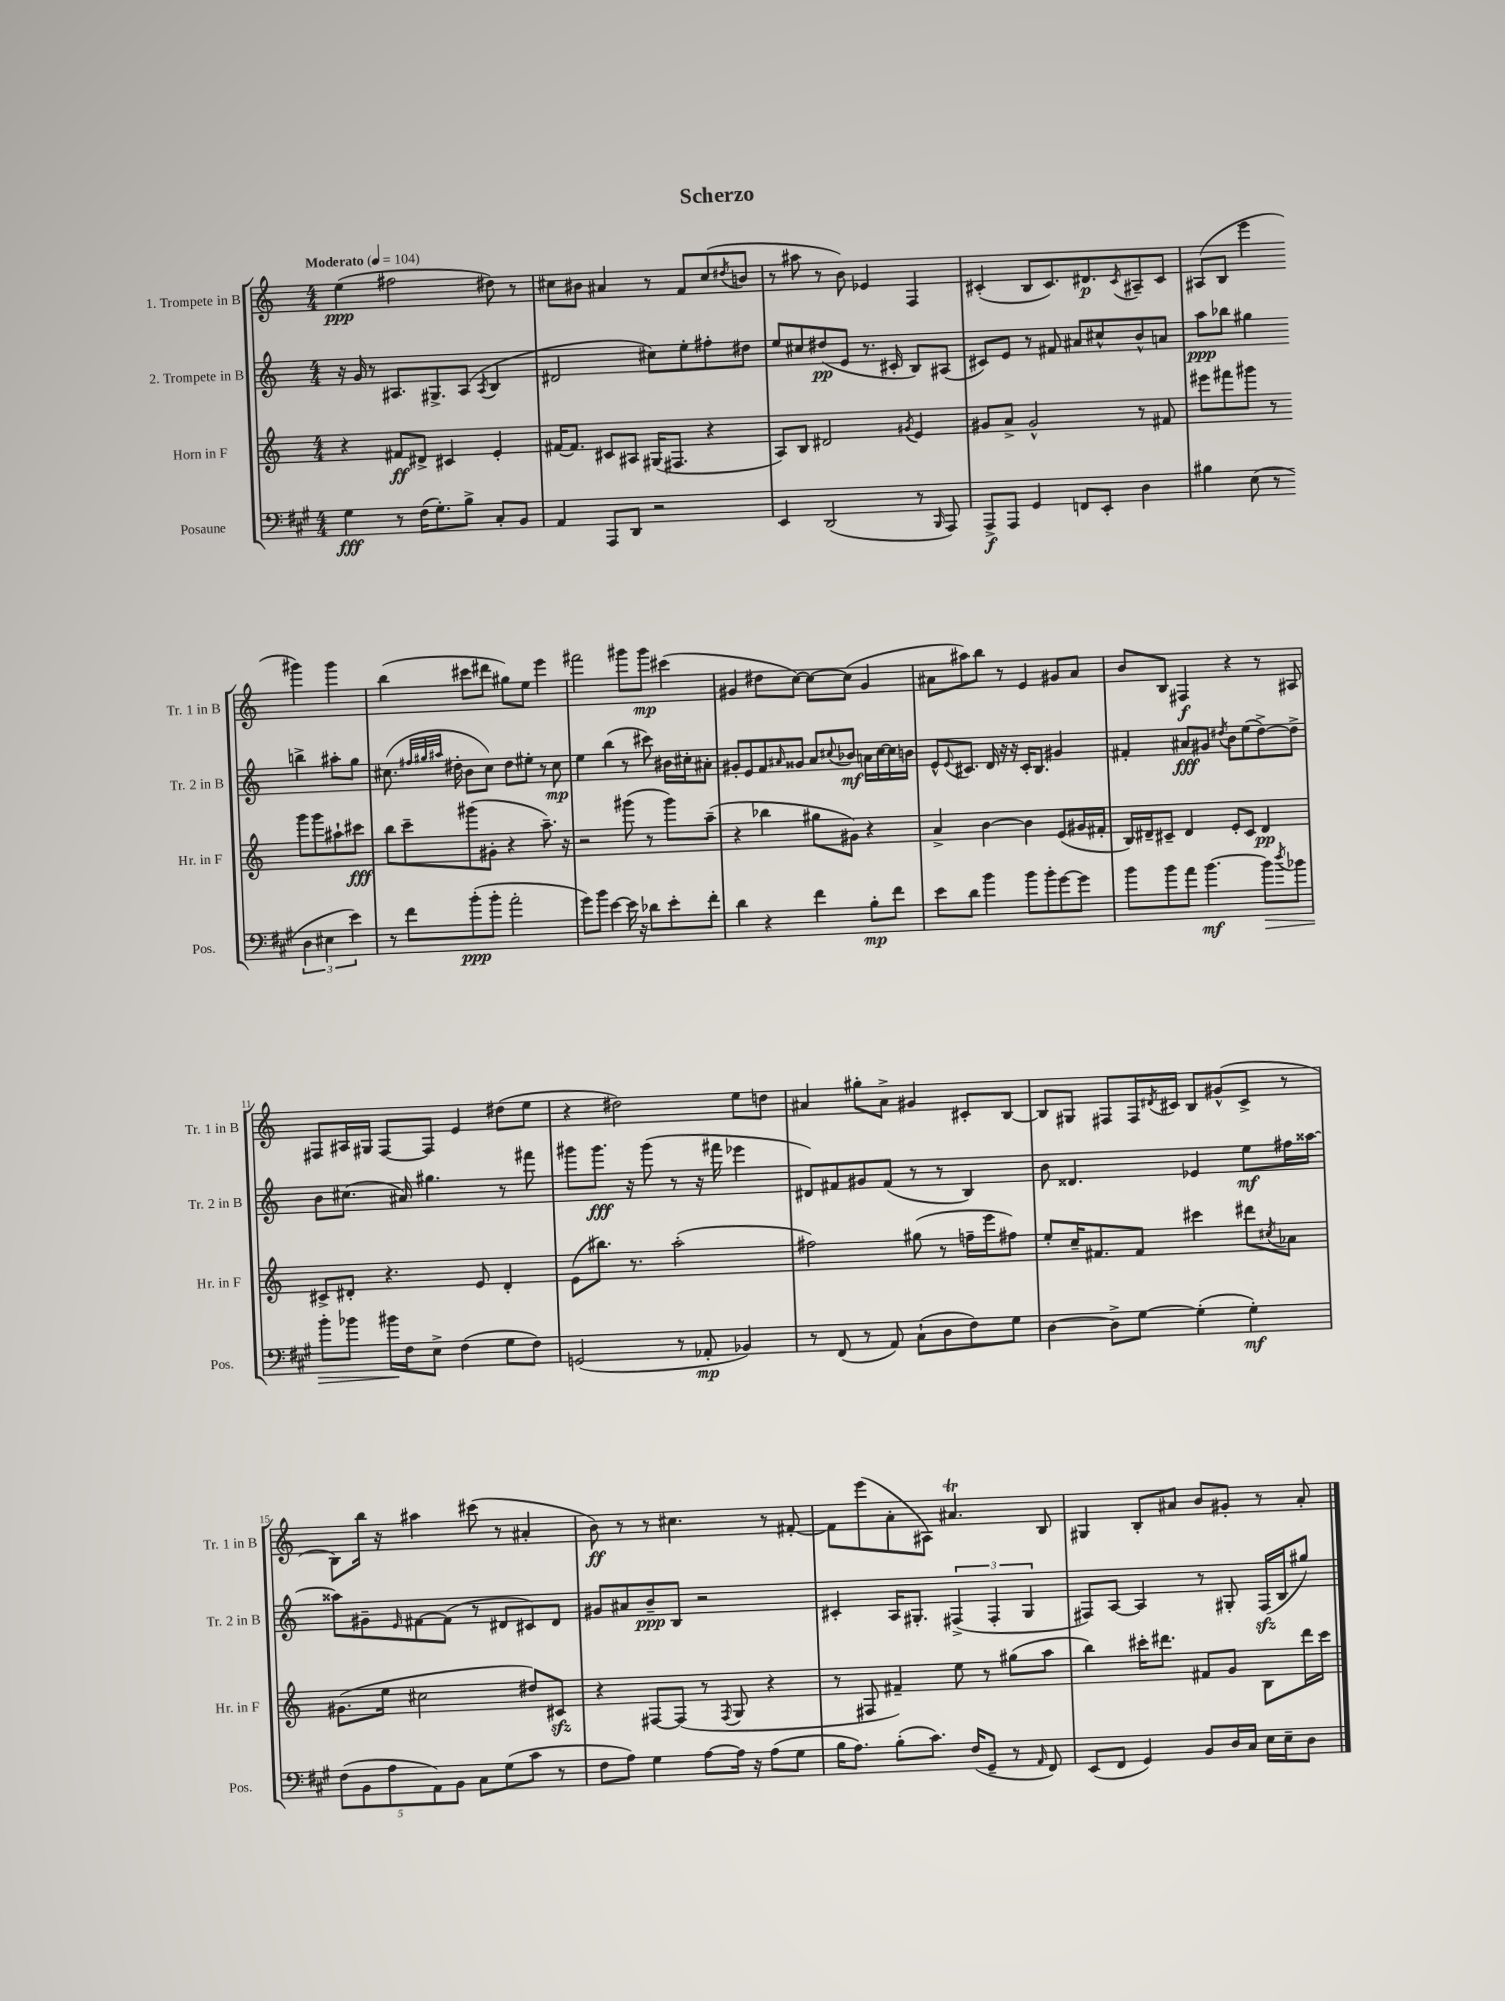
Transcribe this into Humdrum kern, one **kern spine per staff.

**kern	**kern	**kern	**kern
*staff4	*staff3	*staff2	*staff1
*clefF4	*clefG2	*clefG2	*clefG2
*k[f#c#g#]	*k[]	*k[]	*k[]
*M4/4	*M4/4	*M4/4	*M4/4
*MM104	*MM104	*MM104	*MM104
4G#	4r	16r	(4ee
.	.	16g	.
.	.	8r	.
8r	8f#	8.A#	2ff#
(16F#	8d#^	.	.
8.G#')	.	8.G#^	.
.	4c#	.	.
8B^	.	(8A#	.
.	.	8qA#	.
8C#'	4e'	4B	8dd#)
8BB	.	.	8r
=	=	=	=
4AA	[16f#	2d#	8cc#
.	8.f#]	.	.
.	.	.	8b#
8AAA	8c#	.	4a#
8DD	8A#	.	.
2r	(16G#	8cc#)	8r
.	8.F#	.	.
.	.	8ee'	8f
.	4r	8ff#'	(8cc#
.	.	.	8qdd#
.	.	8dd#	8b
=	=	=	=
4EE	8A)	8ee	8r
.	8B	8cc#	8aa#
(2DD	2d#	(8dd#	8r
.	.	8e	8b)
.	.	8.r	4e-
.	.	16c#'	.
.	8qg#	.	.
8r	4e	8B)	4F
16qqBBB	.	.	.
8AAA)	.	(8A#	.
=	=	=	=
8AAA^	8g#	8c#)	(4c#'
8AAA	8a^	8e	.
4GG#	2g#^^	8r	8B
.	.	8f#	8.c#)
8FF	.	8a#	.
.	.	.	8.d#
8EE'	.	8cc#^^	.
.	.	.	8qc#
4D	8r	8b^^	8A#~
.	8f#	8a	8c#
=	=	=	=
4B#	8eee#	8aa	(8A#
.	8fff#	8bb-	8B
(8E	8ggg#	4gg#	4eee
8r	8r	.	.
6D	8ggg#	4bb^	4ggg#)
.	8ggg#	.	.
6E#	.	.	.
.	8aa#`	8aa#'	4ggg#
6e)	.	.	.
.	8ccc#	8gg#	.
=	=	=	=
8r	8bb	(8.cc#	(4bb
8f#	8ccc~	.	.
.	.	32qqff#	.
.	.	32qqgg#	.
.	.	32qqaa#	.
.	.	16dd#'	.
(8b'	(8ggg#	8b	8ccc#
8b'	8g#'	8cc#)	8ddd#
2a'	4r	8dd#	8gg#)
.	.	8ee#'	8ee
.	8.aa~)	8r	4eee
.	.	8cc#	.
.	16r	.	.
=	=	=	=
8g#)	2r	4ee	2fff#
8b	.	.	.
[4e	.	(4bb	.
16e]	(8ggg#	8r	8ggg#
16r	.	.	.
8d-	8r	8ccc#)	8ggg#
8e'	8ggg#)	16b#	(4ccc#
.	.	16cc#'	.
8f#'	(8aa~	8a#'	.
=	=	=	=
4d	4r	8g#'	4g#
.	.	8e	.
4r	4bb-	8f	8dd#
.	.	16qqa#	.
.	.	8g##	[8cc)
4f#	8gg#	8a#	8cc_
.	.	8qqcc#	.
.	8g#)	8b-	(8cc]
8B'	4r	16a	4g#
.	.	[16cc#	.
8f#	.	16cc#]	.
.	.	16b	.
=	=	=	=
8e	4a^	8e^^	8a#
.	.	8qqe	.
8d	.	8.c#	8aa#)
4b	[4b	.	8bb
.	.	16d	.
.	.	16r	8r
.	.	16r	.
8b	4b]	16c#'	4e
.	.	8.B	.
8b'	.	.	.
[8g#	(8e	4g#	8g#
8g#]	16g#	.	8a#
.	16f#'	.	.
=	=	=	=
8b	16B)	4f#'	8b
.	16d#~	.	.
8b	8c#~	.	8B
8a	4d#	8a#	4F#
[4.b	.	8g#	.
.	.	8qdd#	.
.	8e'	8b	4r
.	8c#	(8ee	.
8b]	4d#	[8dd#^)	8r
8qdd	.	.	.
8b-	.	8dd#^]	8A#
=	=	=	=
8b'	8c#^	8b	8F#
8b-	8d#'	(8.cc#	16A#
.	.	.	16G#
16b#	4.r	.	[8F#
16F#	.	16a#)	.
8E^	.	4.gg#	8F#]
(4F#	.	.	4e
.	8e	.	.
8G#	4d#'	8r	(8dd#
8F#)	.	8fff#	8ee
=	=	=	=
(2GG	(8e	8ggg#	4r
.	8.bb#)	8.ggg#	.
.	.	.	2dd#)
.	8.r	16r	.
.	.	(8ggg#	.
8r	(2aa'	8r	.
8AA-'	.	16r	.
.	.	16fff#	.
4BB-)	.	4eee-	8ee
.	.	.	8dd
=	=	=	=
8r	2ff#)	8d#)	4a#
(8FF#	.	8f#	.
8r	.	8g#	8gg#'
8AA)	.	(8f#	8a#^
(8C#`	(8gg#	8r	4g#
8D	8r	8r	.
8F#)	16ff~	4B)	8c#'
.	16eee	.	.
8G#	8ff#)	.	[8B
=	=	=	=
[4D	8ee'	8b	8B]
.	16cc~	4.d##	8G#
.	8.f#	.	.
8D^]	.	.	8F#
[8G#	8f#	.	16F#
.	.	.	8qd#
.	.	.	16c#
(4G#']	4ccc#	4e-	8B
.	.	.	(8g#^^
4G#')	8ddd#	8ee	8c#^
.	8qcc#	.	.
.	8a-	16ff#	8r
.	.	[16aa##	.
=	=	=	=
(10F#	(8.g#	8aa##]	8B)
10BB	.	.	.
.	.	8g#~	16bb
.	16ee	.	16r
10A	.	.	.
.	.	16qqe	.
.	2cc#	[8f#	4aa#
10AA)	.	.	.
.	.	(8f#]	.
10BB	.	.	.
8C#	.	8r	(8ccc#
(8G#	.	8d#	8r
8c#	8dd#)	8c#)	4a#'
8r	8c#	8d#	.
=	=	=	=
8F#	4r	8g#	8b)
8A)	.	8a#	8r
4G#	[8F#	8b~	8r
.	(8F#]	8B	4.cc#
[8A	8r	2r	.
.	8qF#	.	.
16A]	8G	.	.
16r	.	.	.
(8A	4r	.	8r
8G#	.	.	[8f#'
=	=	=	=
16B	8r	4c#'	8f#]
8.A)	.	.	.
.	8F#	.	(8eee
(8B'	4f#~)	16A	8a'
.	.	8.G#'	.
8.c#)	.	.	8A#)
.	8ee	(6F#^	4.a#
(16F#	.	.	.
8GG#~	8r	.	.
.	.	6F#'	.
8r	(8gg#	.	.
.	.	6G#	.
16qqAA	.	.	.
8FF#)	8aa	.	8B
=	=	=	=
(8EE	4bb)	8F#)	4G#
8FF#	.	[8A	.
4GG#)	16ccc#'	4A]	8B'
.	8.ddd#	.	.
.	.	.	8a#
8BB	8f#	8r	8b
16D	8g	8G#'	8g#'
16C#	.	.	.
16E	8B	(16F#	8r
16E~	.	16B	.
8D	16ddd#	8gg#)	8a#'
.	16ccc#	.	.
==	==	==	==
*-	*-	*-	*-
